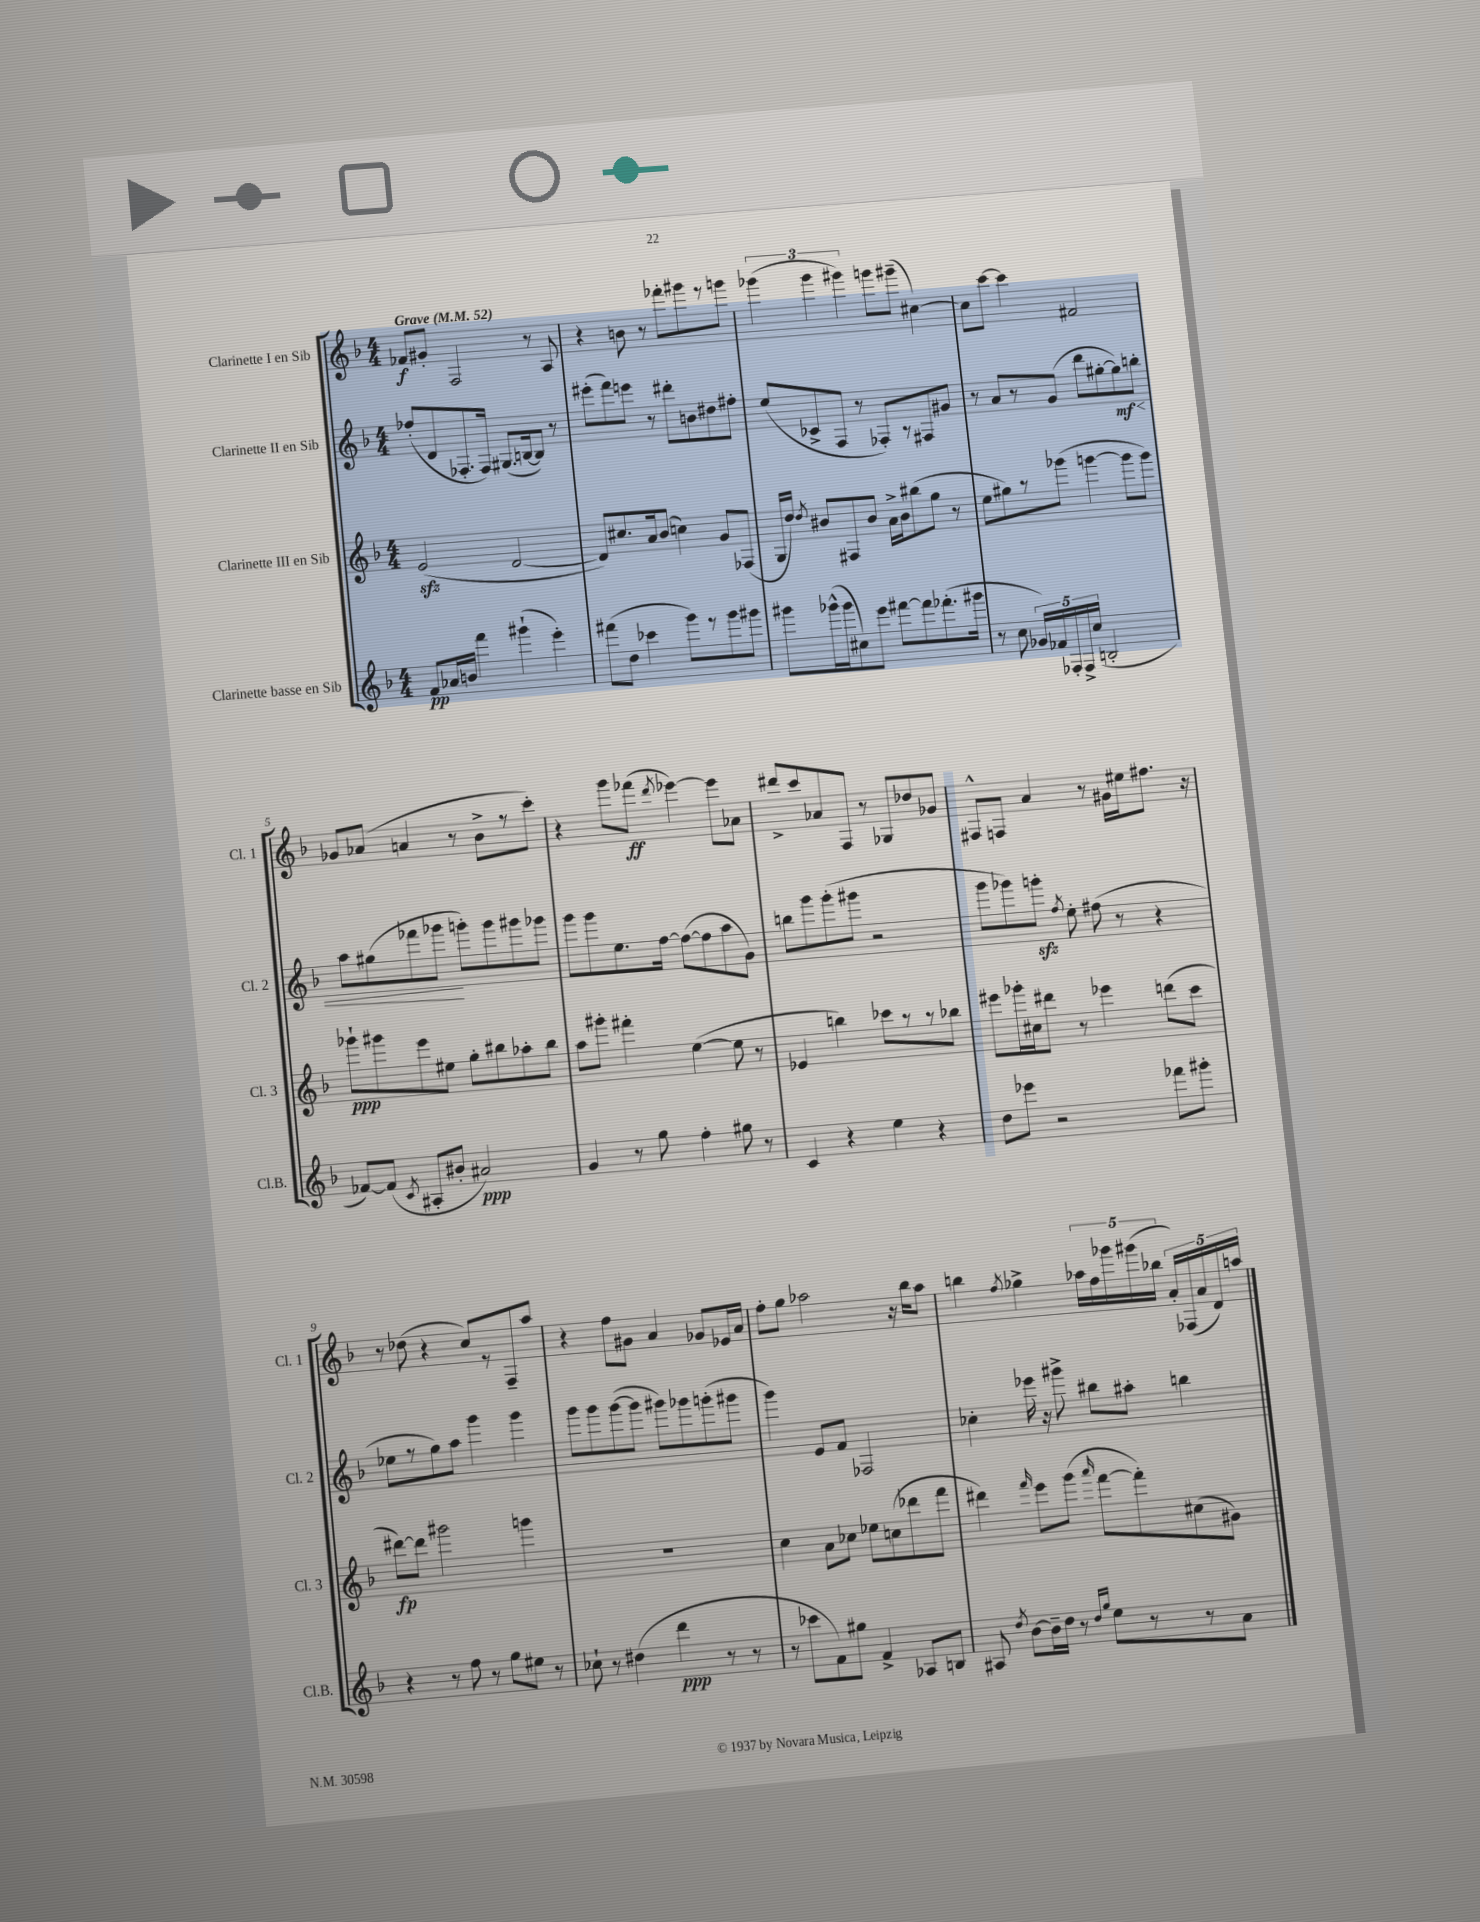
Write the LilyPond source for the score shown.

<<
\new StaffGroup <<
\new Staff = "s0" \with { instrumentName = "Clarinette I en Sib" shortInstrumentName = "Cl. 1" } {
    \clef treble \key f \major \numericTimeSignature \time 4/4 \tempo "Grave" 4 = 52
    \autoBeamOff fes'8[\f gis'8]-. f2 r8 a8 |
    r4 b'8 r8 fes'''8[-. gis'''8 r8 g'''8] |
    \tuplet 3/2 { ges'''4( ges'''4 gis'''4) } g'''8[ gis'''8]--( cis''4~) |
    cis''8[ c'''8]~ c'''4 fis'2 |
    ges'8[ aes'8]( a'4 r8 bes'8[-> r8 c'''8]-.) |
    r4 g'''8[ fes'''8]\ff( \acciaccatura { d'''8 } ees'''4~) ees'''8[ aes'8] |
    dis'''8[-> c'''8 aes'8 f8] r8 ges8[ des''8 ges'8] |
    fis8[-^ f8] a'4 r8 gis'16[ eis''16 fis''8.] r16 |
    r8 des''8( r4 c''8[) r8 f8-- a''8] |
    r4 f''8[ gis'8] a'4 ges'8[ ees'16 a'16] |
    f''8[-. g''8] aes''2 r16 bes''16[ aes''8] |
    b''4 \acciaccatura { f''8 } ges''4-> \tuplet 5/4 { aes''16[ f''16 ges'''16 gis'''16( bes''16] } \tuplet 5/4 { a'16[-.) fes16( a'16 d'16) a''16] } \bar "|." |
}
\new Staff = "s1" \with { instrumentName = "Clarinette II en Sib" shortInstrumentName = "Cl. 2" } {
    \clef treble \key f \major \numericTimeSignature \time 4/4
    \autoBeamOff fes''8[-.( d'8 fes8.-. fes16]) gis8.[( b16~ b8]) r8 |
    eis'''8[-.( f'''8) e'''8] r8 dis'''8[-. b'8 dis''8 fis''8]-. |
    e''8[( ces'8-> f8] r8 fes8[-.) r8 fis8 gis'8] |
    r8 a'8[ r8 g'8]( d'''8[ gis''8~-. gis''8\mf\<) b''8]-. |
    a''8[ gis''8( fes'''8 ges'''8]\! g'''8[-.) g'''8 gis'''8 ges'''8] |
    g'''8[ g'''8 e''8. f''16]~ f''8[~( f''8 a''8 g'8]) |
    b''8[ g'''8 g'''8-.( gis'''8] r2 |
    g'''8[ ges'''8) g'''8]-.\sfz \acciaccatura { f''8 } e''8-. fis''8( r8 r4 |
    ees''8[ r8 g''8) a''8] g'''4 g'''4 |
    g'''8[ g'''8 g'''8~( g'''8] gis'''8[) ges'''8 g'''8-.( gis'''8] |
    g'''4) e'8[ f'8] fes2 |
    ces''4-. ees'''16 r16 gis'''8-> bis''8[ ais''8]-. b''4 \bar "|." |
}
\new Staff = "s2" \with { instrumentName = "Clarinette III en Sib" shortInstrumentName = "Cl. 3" } {
    \clef treble \key f \major \numericTimeSignature \time 4/4
    \autoBeamOff e'2\sfz( d'2~ |
    d'8[) cis''8. a'16 bes'8]( c''4) g'8[ fes8]( |
    g16[ d''16]) \acciaccatura { d''8 } bis'8[ fis8 bis'8] a'16[-> bis'16 bis''8( g''8] r8 |
    e''8[ gis''8) r8 ges'''8]( g'''4~ g'''8[ g'''8]) |
    ges'''8[-!\ppp gis'''8 e'''8 eis''8] g''8[-. bis''8 aes''8-. bis''8] |
    a''8[ gis'''8]-. fis'''4-. e''4~( e''8 r8 |
    ees'4 b''4) ces'''8[ r8 r8 bes''8] |
    eis'''8[ ges'''16-. cis''16 dis'''8] r8 ees'''4 d'''8[( c'''8] |
    dis'''8[~\fp) dis'''8] gis'''2 g'''4 |
    R1 |
    c''4 a'8[ ces''8] ees''8[ c''8( des'''8 f'''8] |
    dis'''4) \grace { f'''16 } e'''8[ g'''8]( \grace { a'''16 } f'''8[~ f'''8-.) cis''8( gis'8]) \bar "|." |
}
\new Staff = "s3" \with { instrumentName = "Clarinette basse en Sib" shortInstrumentName = "Cl.B." } {
    \clef treble \key f \major \numericTimeSignature \time 4/4
    \autoBeamOff f'8[\pp aes'16 b'16] f'''4 gis'''4-!( e'''4-.) |
    fis'''8[( d''8] ces'''4 g'''8[) r8 g'''8 gis'''8] |
    gis'''8[ ges'''16-^( ges'''16 cis''8) e'''8] fis'''8[~ fis'''8 fes'''8.-.( gis'''16] |
    r8 c''8 \tuplet 5/4 { ges'16[) fes'16 fes16-. fes16-> c''16]( } b2-. |
    fes'8[~) fes'8]( \acciaccatura { c'8 } ais8[-. bis'8]-. ais'2\ppp) |
    g'4 r8 g''8 f''4-. gis''8 r8 |
    c'4 r4 e''4 r4 |
    d''8[ ees'''8] r2 fes'''8[ gis'''8]-. |
    r4 r8 f''8 r8 g''8[ eis''8] r8 |
    ces''8-! r8 dis''4( d'''4\ppp r8 r8 |
    r8 ces'''8[ f'8) gis''8] f'4-> aes8[ b8] |
    ais8 \acciaccatura { d''8 } bes'8[~ bes'16-- d''16] r8 \grace { d''16[ g''16] } e''8[ r8 r8 a'8] \bar "|." |
}
>>
>>
